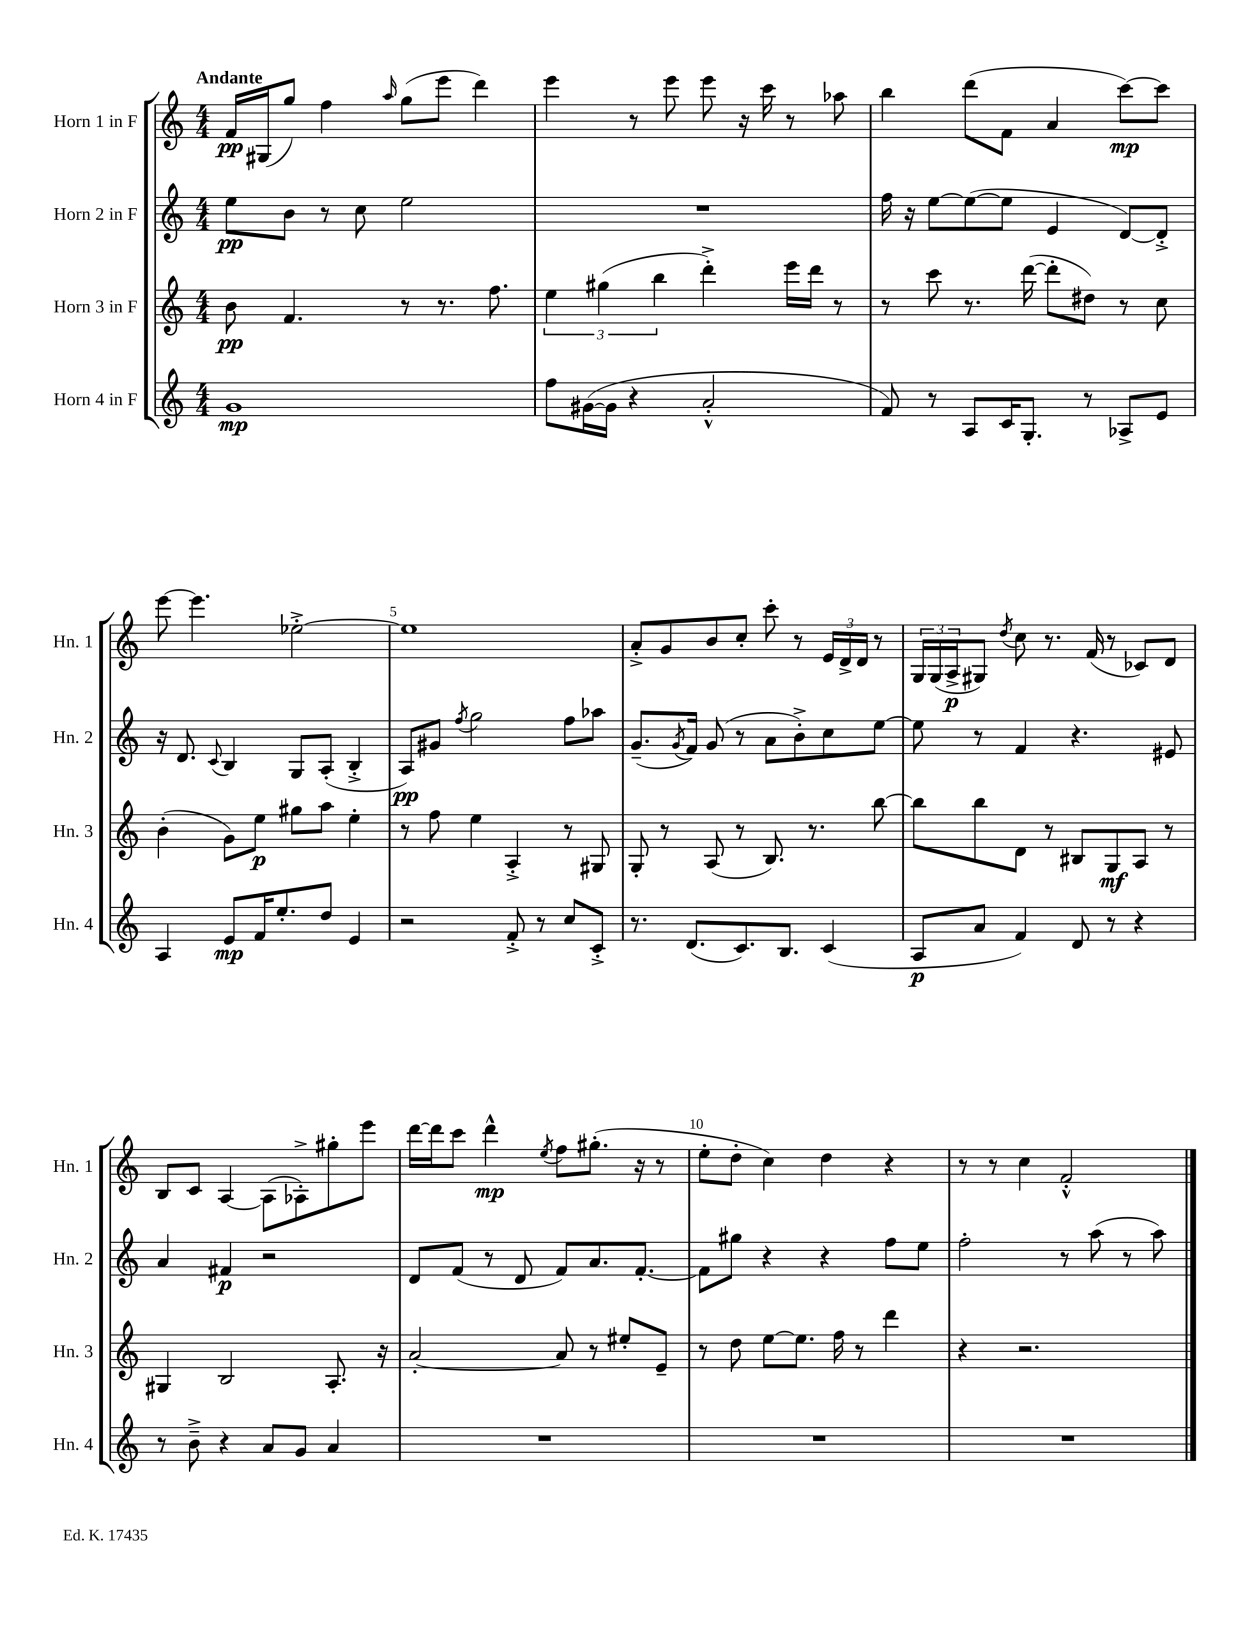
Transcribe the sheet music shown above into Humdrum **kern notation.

**kern	**kern	**kern	**kern
*staff4	*staff3	*staff2	*staff1
*clefG2	*clefG2	*clefG2	*clefG2
*k[]	*k[]	*k[]	*k[]
*M4/4	*M4/4	*M4/4	*M4/4
1g	8b	8ee	16f
.	.	.	(16G#
.	4.f	8b	8gg)
.	.	8r	4ff
.	.	8cc	.
.	.	.	16qqaa
.	8r	2ee	(8gg
.	8.r	.	8eee
.	.	.	4ddd)
.	8.ff	.	.
=	=	=	=
8ff	6ee	1r	4eee
([16g#	.	.	.
.	(6gg#	.	.
16g#]	.	.	.
4r	.	.	8r
.	6bb	.	.
.	.	.	8eee
2a'^^	4ddd'^)	.	8eee
.	.	.	16r
.	.	.	16ccc
.	16eee	.	8r
.	16ddd	.	.
.	8r	.	8aa-
=	=	=	=
8f)	8r	16ff	4bb
.	.	16r	.
8r	8ccc	[8ee	.
8A	8.r	(8ee_	(8ddd
16c	.	8ee]	8f
8.G'	([16ddd	.	.
.	8ddd']	4e	4a
8r	8dd#)	.	.
8A-^	8r	[8d)	[8ccc)
8e	8cc	8d'^]	8ccc]
=	=	=	=
4A	(4b'	16r	[8eee
.	.	8.d	.
.	.	.	4.eee]
.	.	8qqc	.
8e	8g)	4B	.
16f	8ee	.	.
8.ee'	.	.	.
.	8gg#	8G	[2ee-'^
8dd	8aa	(8A'	.
4e	4ee'	4B'^	.
=	=	=	=
2r	8r	8A)	1ee-]
.	8ff	8g#	.
.	.	8qff	.
.	4ee	2gg	.
8f'^	4A'^	.	.
8r	.	.	.
8cc	8r	8ff	.
8c'^	8G#	8aa-	.
=	=	=	=
8.r	8G'	(8.g~	8a'^
.	8r	.	8g
.	.	8qg	.
(8.d	.	16f)	.
.	(8A	(8g	8b
8.c)	8r	8r	8cc'
.	8.B)	8a	8ccc'
8.B	.	.	.
.	.	8b'^)	8r
.	8.r	.	.
(4c	.	8cc	24e
.	.	.	24d^
.	.	.	24d
.	[8bb	[8ee	8r
=	=	=	=
8A	8bb]	8ee]	24G
.	.	.	(24G
.	.	.	24A^
8a	8bb	8r	8G#)
.	.	.	8qdd
4f)	8d	4f	8cc
.	8r	.	8.r
8d	8B#	4.r	.
.	.	.	(16f
8r	8G	.	8r
4r	8A	.	8c-)
.	8r	8e#	8d
=	=	=	=
8r	4G#	4a	8B
8b~^	.	.	8c
4r	2B	4f#	[4A
8a	.	2r	(8A]
8g	.	.	8A-'^)
4a	8.A'	.	8gg#'
.	.	.	8eee
.	16r	.	.
=	=	=	=
1r	[2a'	8d	[16ddd
.	.	.	16ddd]
.	.	(8f	8ccc
.	.	8r	4ddd^^
.	.	8d	.
.	.	.	8qee
.	8a]	8f)	8ff
.	8r	8.a	(8.gg#'
.	8ee#'	.	.
.	.	[8.f'	16r
.	8e~	.	8r
=	=	=	=
1r	8r	8f]	8ee'
.	8dd	8gg#	8dd'
.	[8ee	4r	4cc)
.	8.ee]	.	.
.	.	4r	4dd
.	16ff	.	.
.	8r	.	.
.	4ddd	8ff	4r
.	.	8ee	.
=	=	=	=
1r	4r	2ff'	8r
.	.	.	8r
.	2.r	.	4cc
.	.	8r	2f'^^
.	.	(8aa	.
.	.	8r	.
.	.	8aa)	.
==	==	==	==
*-	*-	*-	*-
